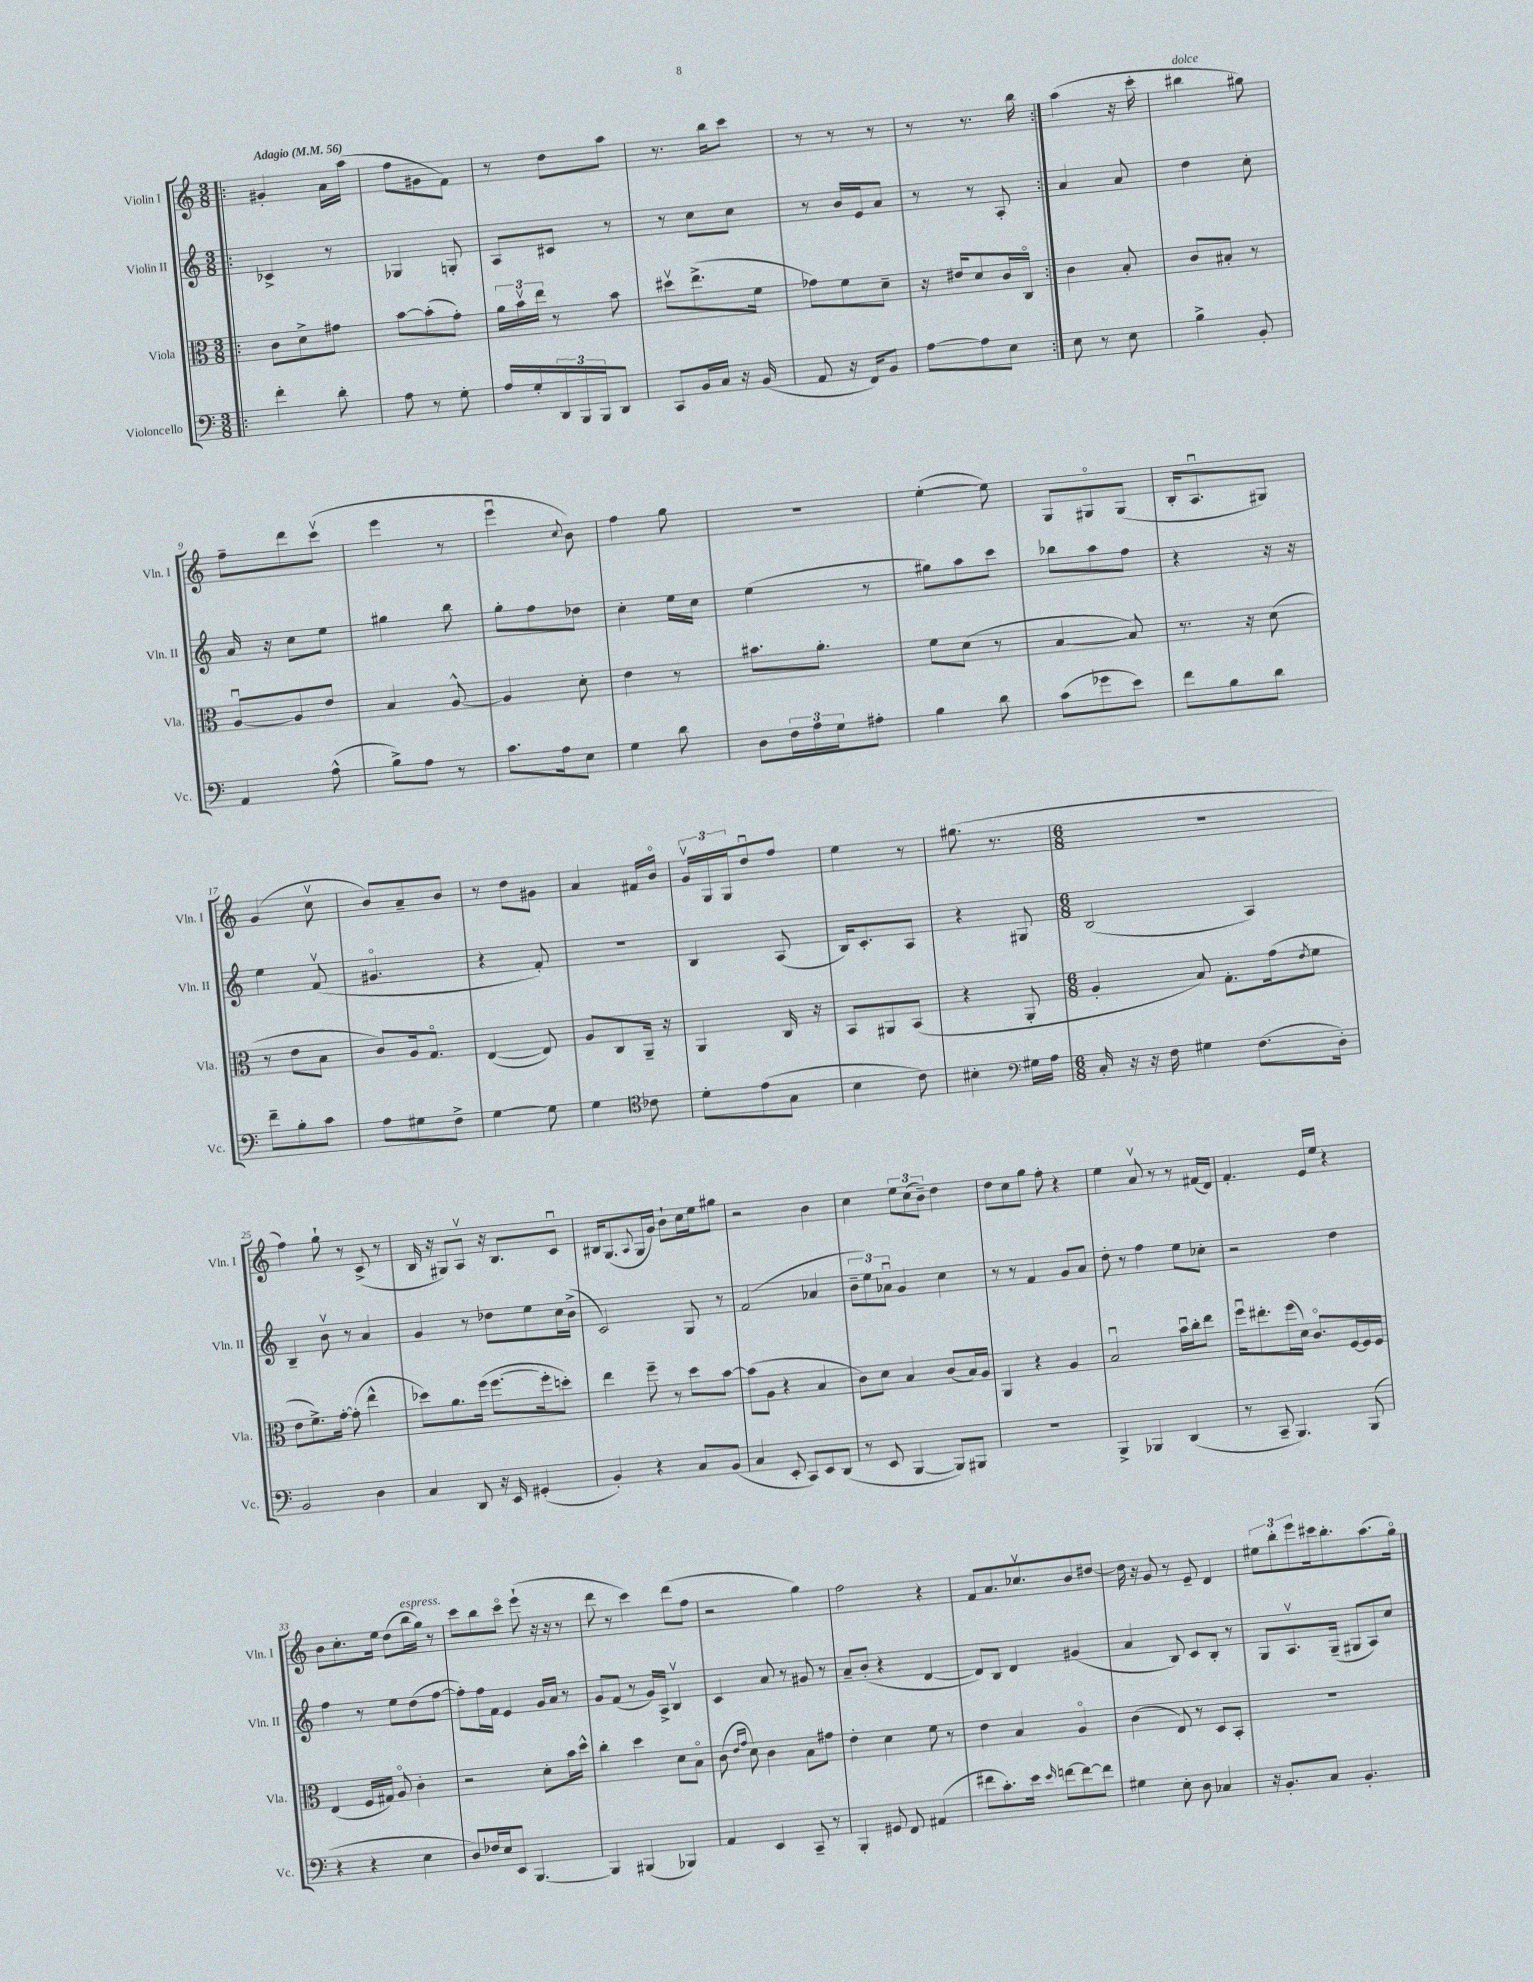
<<
\new StaffGroup <<
\new Staff = "s0" \with { instrumentName = "Violin I" shortInstrumentName = "Vln. I" } {
    \clef treble \key c \major \numericTimeSignature \time 3/8 \tempo "Adagio" 4 = 56
    \repeat volta 2 { \bar ".|:" gis'4-. a'16 a''16( |
    f''8 gis'8 f'8) |
    r8 d''8 a''8 |
    r8. b''16 c'''8 |
    r8 r8 r8 |
    r8 r8. b''16 | }
    a''4( r16 c'''16-. |
    bis''4^\markup { \italic "dolce" } gis''8) |
    f''8-- d'''8 c'''8\upbow( |
    e'''4 r8 |
    e'''4\downbow \appoggiatura { c''8 } b'8) |
    f''4 g''8 |
    R4. |
    e''4~-.( e''8) |
    g8 gis8\flageolet gis8( |
    b16-. a8.\downbow gis8) |
    g'4( c''8\upbow |
    b'8) a'8-- b'8 |
    r8 d''8 gis'8 |
    a'4 fis'16 b'16\flageolet |
    \tuplet 3/2 { g'16\upbow g16 g16 } d''8\downbow f''8 |
    e''4 r8 |
    gis''8.( r8. |
    \numericTimeSignature \time 6/8 r2. |
    f''4) g''8-! r8 c'8->( r8 |
    b16 r16 gis8) a8\upbow r16 b8. c'8\downbow |
    bis16 g8.( \appoggiatura { a8 } g16 g'16) b'8-! c''16 e''16 gis''8 |
    r2 b'4 |
    c''4 \tuplet 3/2 { e''8 c''8( b'8--) } d''4 |
    d''8 c''8 g''8 f''8-. r4 |
    e''4 a'8\upbow r8 r8 fis'16( d'16) |
    f'4.-. e'16 e''16 r4 |
    b'8 c''8.-. e''16 d''8( b''16^\markup { \italic "espress." } g''16) r8 |
    c'''8 b''8 c'''8\flageolet e'''8-!( r16 r16 r8 |
    d'''8 r8 c'''4) d'''8( f''8 |
    r2 g''4) |
    f''2 r4 |
    f'8 a'8. ces''8.\upbow b'8 dis''8~ |
    dis''16 r16 g'8 r8 e'8-- d'4 |
    \tuplet 3/2 { eis''8 b''8-. e'''8 } cis'''16 b''8.-. a''8.( g''16\flageolet) \bar "|." |
}
\new Staff = "s1" \with { instrumentName = "Violin II" shortInstrumentName = "Vln. II" } {
    \clef treble \key c \major \numericTimeSignature \time 3/8
    \repeat volta 2 { \bar ".|:" ces'4-> r8 |
    ges4 g8-. |
    a8 cis'8 r8 |
    r8 c''8 c''8 |
    r8 b'16 e'16 a'8 |
    r8 r8 a8-. | }
    a'4 a'8 |
    d''4 c''8-. |
    a'16 r16 c''8 e''8 |
    gis''4 b''8 |
    g''8-. f''8 des''8 |
    c''4-. e''16 c''16 |
    e''4( r8 |
    gis''8) a''8 c'''8 |
    bes''8 a''8 f''8 |
    r4 r16 r16 |
    e''4 f'8\upbow( |
    gis'4.\flageolet |
    r4 f'8-.) |
    R4. |
    b4 a8( |
    b16) c'8.-. a8 |
    r4 gis8 |
    \numericTimeSignature \time 6/8 b2( a4) |
    b4-- b'8\upbow r8 a'4 |
    g'4 r8 des''8 e''8 c''16 b'16->( |
    c'2) g8 r8 |
    f'2( aes'4 |
    \tuplet 3/2 { b'8-- e''8) aes'8\downbow } g'4 c''4 |
    r8 r8 f'4 g'8 a'8 |
    d''8-. r8 f''4 e''8 ces''8-. |
    r2 d''4 |
    f''4 r8 e''8 d''8( f''8~ |
    f''8-.) f''16 f'16 e'4 g'16 a'16 r8 |
    g'8 f'8( r8 g'16) a16-> b4\upbow |
    c'4 a'8 r8 gis'8 r8 |
    a'8-- b'8-.( r4 d'4~ |
    d'8) b8 d'4 gis'4( |
    a'4 b8) c'8 b8-. r8 |
    g8 a8.\upbow g16--( gis8 a8) c''8 \bar "|." |
}
\new Staff = "s2" \with { instrumentName = "Viola" shortInstrumentName = "Vla." } {
    \clef alto \key c \major \numericTimeSignature \time 3/8
    \repeat volta 2 { \bar ".|:" c'8 d'8-> gis'8 |
    b'8~ b'8-.( g'8-.) |
    \tuplet 3/2 { a'16 b'16\upbow e''16 } r8 b'8 |
    dis''8\upbow e''8.->( f'16 |
    ges'8) f'8 d'8-- |
    r16 eis'16 d'8 c'16 c16\flageolet | }
    c'4 b8-. |
    c'8 bis8-. r8 |
    a8~\downbow a8 e'8 |
    b4 a8~-^ |
    a4 d'8-. |
    e'4 r8 |
    bis'8. a'8.-. |
    f'8 d'8( r8 |
    b4~ b8) |
    r8. r16 d'8( |
    r8 e'8 b8 |
    c'8) a16 g8.\flageolet |
    e4~( e8) |
    a8 c8 a,16-- r16 |
    a,4 c16 r16 |
    b,8 ais,8 b,8( |
    r4 a,8-. |
    \numericTimeSignature \time 6/8 a4-. b8) g8.-. g'16( \acciaccatura { e'8 } f'8 |
    e'8 f'8.->) g'16~-. g'8-.( e''4-^ |
    des''8) a'8. f''16( f''8.~ f''16-. d''8-.) |
    e''4 f''8-- r8 d''8 b'8~ |
    b'8( a8 r4 b4 |
    c'8) d'8 b4 c'8( b16) a16 |
    a,4 r4 a4 |
    b2\downbow b'16\downbow c''16-. e''8 |
    f''16\downbow eis''8.-. f''16( d'16) c'8.\flageolet f16~ f16 f16 |
    e4( f16 gis16) a8\flageolet c'4-. |
    r2 d'8-. b'16 d''16-^ |
    c''4-. d''4 d'8 b8\flageolet |
    c'8( \grace { e'16 g'16 } d'8) c'4 b8 gis'8 |
    e'4-. d'4 f'8 r8 |
    e'4 b4 a4\flageolet |
    c'4( e8) r8 d8 b,8-. |
    R2. \bar "|." |
}
\new Staff = "s3" \with { instrumentName = "Violoncello" shortInstrumentName = "Vc." } {
    \clef bass \key c \major \numericTimeSignature \time 3/8
    \repeat volta 2 { \bar ".|:" f'4-. d'8-. |
    a8 r8 g8-. |
    a16 g16-. \tuplet 3/2 { d,16 b,,16 b,,16 } d,8 |
    c,8 b,16 c16 r16 b,16( |
    a,8 r16 f,16) b,8 |
    a8~ a8 e8 | }
    e8 r8 e8 |
    b4-> b,8-. |
    a,4 a8-^( |
    b8->) a8 r8 |
    c'8. a16 e8 |
    g4 d'8 |
    d8 \tuplet 3/2 { f16 a16 g16 } ais8-. |
    b4 d'8 |
    c'8( ges'8 e'8) |
    f'8 b8 d'8 |
    f'8-- b8-. c'8 |
    a8 gis8 f8-> |
    g4~ g8 |
    g4 \clef tenor ces'8 |
    d'8-. e'8( g8 |
    b4 c'8) |
    bis4-. \clef bass gis16 a16 |
    \numericTimeSignature \time 6/8 c16-. r16 r16 f16 gis4 f8.( d16-.) |
    b,2 d4 |
    c4 d,8 r16 e,16 gis,4-.( |
    b,4-.) r4 c8 b,8( |
    c4 e,8-. c,8) e,8 d,8( |
    r8 e,8 b,,4~ b,,8) bis,,8 |
    R2. |
    b,,4-> bes,,4 d,4( |
    r8 c,8-- b,,4.) b,,8( |
    r4 r4 e4 |
    d8) fes16 e16 e,8 b,,4.~ |
    b,,4 bis,,4( bes,,4) |
    a,4 e,4 c,8-- r8 |
    b,,4-. gis,8 f,8 ais,4( |
    fis'8 c'8.-.) e'16 \grace { e'16 } f'8~ f'8~ f'8 |
    gis4 e8-. d8 ces4 |
    r16 b,8.-. c8 b,4.-. \bar "|." |
}
>>
>>
